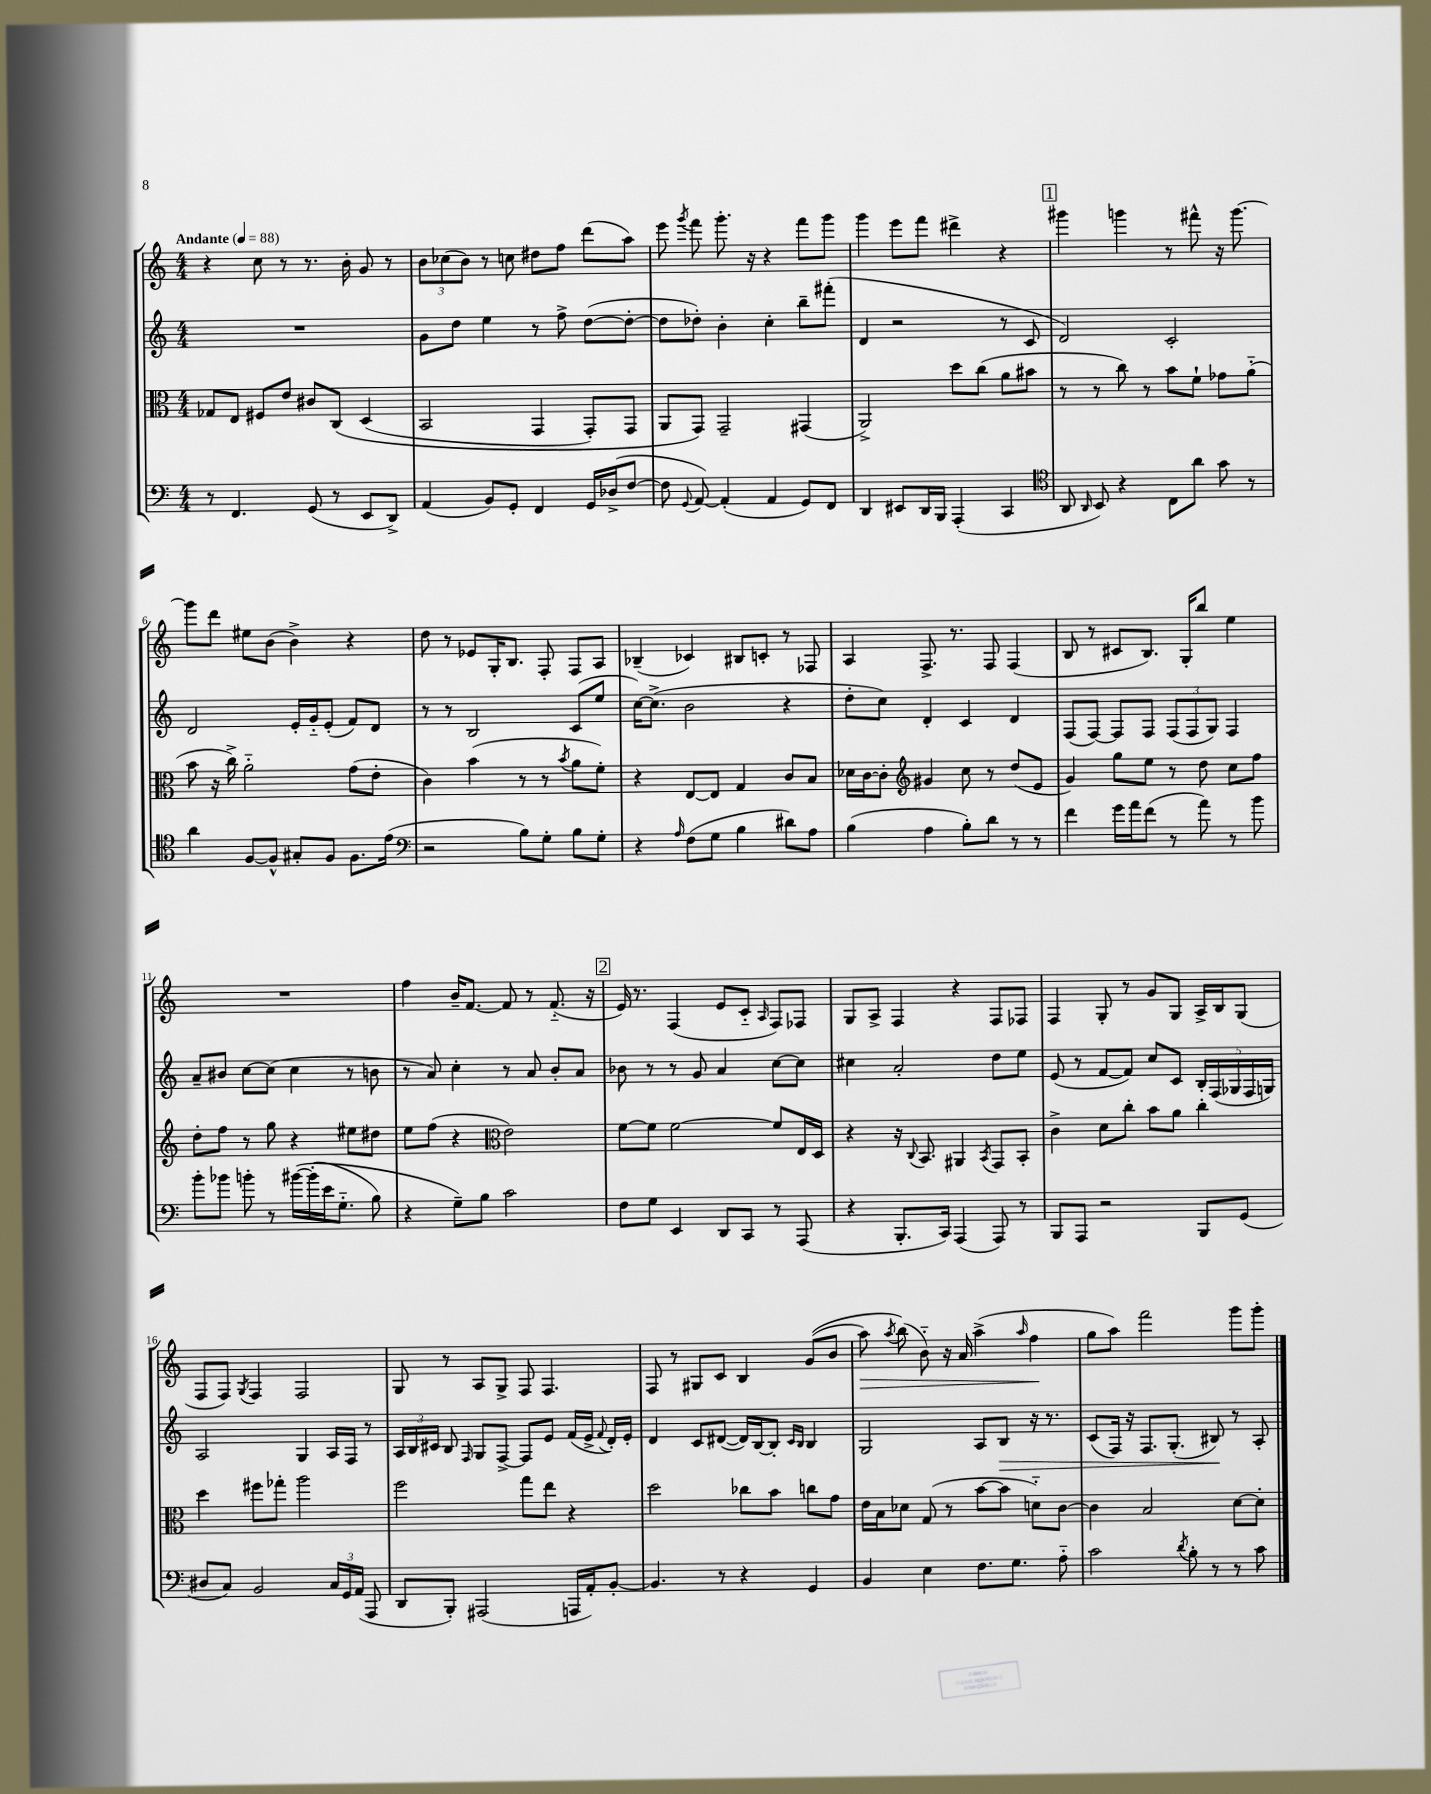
<<
\new StaffGroup <<
\new Staff = "s0" {
    \clef treble \key c \major \numericTimeSignature \time 4/4 \tempo "Andante" 4 = 88
    \autoBeamOff r4 c''8 r8 r8. b'16-. g'8 r8 |
    \tuplet 3/2 { b'8[ ces''8( b'8]) } r8 c''8 dis''8[ f''8] d'''8[( a''8]) |
    e'''8 \acciaccatura { g'''8 } f'''8 g'''8.-. r16 r4 f'''8[ g'''8] |
    g'''4 e'''8[ f'''8] dis'''4-> r4 |
    \mark \markup { \box "1" } gis'''4 g'''4 r8 fis'''8-^ r16 g'''8.~ |
    g'''8[ d'''8] eis''8[ b'8]( b'4->) r4 |
    d''8 r8 ees'8[ g16-. b8.] f8-. f8[ a8] |
    bes4--( ces'4) bis8[ c'8]-. r8 fes8 |
    a4 f8.-> r8. f8 f4( |
    b8 r8 cis'8[ b8.]) g16[-. b''8] e''4 |
    R1 |
    f''4 b'16[-- f'8.]~ f'8 r8 f'8.-_( r16 |
    \mark \markup { \box "2" } e'16) r8. f4( e'8[ c'8]-_ \grace { a16 } f8[) fes8] |
    g8[ a8]-> f4 r4 f8[ fes8] |
    f4 g8-. r8 g'8[ g8] a16[-> b16 g8]( |
    f8[ f8]) \acciaccatura { g8 } f4 f2 |
    g8 r8 a8[ g8]-> f8 f4. |
    f8 r8 gis8[ c'8] b4 g'8[(\( b'8] |
    a''8\>) \acciaccatura { a''8 } b''8(\) b'8-_) r16 a'16 a''4->( \grace { a''16 } f''4\! |
    g''8[ a''8]) f'''2 g'''8[ g'''8]-. \bar "|." |
}
\new Staff = "s1" {
    \clef treble \key c \major \numericTimeSignature \time 4/4
    \autoBeamOff R1 |
    g'8[ d''8] e''4 r8 f''8-> d''8[~( d''8]~-. |
    d''8[ des''8]-.) b'4-. c''4-. b''8[-- fis'''8]-.( |
    d'4 r2 r8 c'8 |
    \mark \markup { \box "1" } d'2) c'2-. |
    d'2 e'16[-. g'16-_ e'8]-.( f'8[) d'8] |
    r8 r8 b2 c'8[( e''8] |
    c''16[~) c''8.]->( b'2 r4 |
    d''8[-. c''8]) d'4-. c'4 d'4 |
    f8[( f8]~) f8[ f8] \tuplet 3/2 { f8[( f8 g8]) } f4 |
    a'8[-- bis'8] c''8[~ c''8]( c''4 r8 b'8 |
    r8 a'8) c''4-. r8 a'8 b'8[-. a'8] |
    \mark \markup { \box "2" } bes'8 r8 r8 g'8 a'4 c''8[~ c''8] |
    cis''4 a'2-. d''8[ e''8] |
    e'8( r8 f'8[~ f'8]) c''8[ c'8] \tuplet 5/4 { b16[-. f16( ges16 f16 g16]) } |
    a2 g4 a16[ f16] r8 |
    \tuplet 3/2 { a16[ b16 cis'16] } b8 \grace { f16 } g8[ f8]~-> f8[ e'8] f'16[( e'16]-> \appoggiatura { f'8 } d'16[-.) e'16]-. |
    d'4 c'8[ dis'8]~( dis'16[) b16~ b8]-. \grace { c'16[ b16] } b4 |
    g2 a8[ b8]\> r16 r8. |
    c'8[( f16]) r16 f8.[ g8.]-.( bis8\!) r8 a8-. \bar "|." |
}
\new Staff = "s2" {
    \clef alto \key c \major \numericTimeSignature \time 4/4
    \autoBeamOff ges8[ e8] fis8[ e'8] cis'8[ c8]\( d4( |
    b,2 g,4 g,8[-.) g,8] |
    a,8[ g,8]\) g,2-- gis,4( |
    a,2->) d''8[ c''8]( a'8[ bis'8] |
    \mark \markup { \box "1" } r8 r8 c''8) r8 b'8[ f'8]-! ges'8[ a'8]-_( |
    b'8 r16 c''16->) a'2-_ g'8[( e'8]-. |
    c'4) b'4( r8 r8 \acciaccatura { b'8 } a'8[ f'8]-.) |
    r4 e8[~ e8] g4 c'8[ b8] |
    des'16[ c'16~ c'8]-. \clef treble gis'4 c''8 r8 d''8[( e'8] |
    g'4) g''8[ e''8] r8 d''8 c''8[ f''8] |
    d''8[-. f''8] r8 g''8 r4 eis''8[ dis''8] |
    e''8[ f''8]( r4 \clef alto e'2) |
    \mark \markup { \box "2" } f'8[~ f'8] f'2~ f'8[ e16 d16] |
    r4 r16 \appoggiatura { c8 } b,8. ais,4 \acciaccatura { b,8 } g,8[ b,8]-. |
    c'4-> d'8[ c''8]-. b'8[ a'8] c''4-. |
    d''4 fis''8[ ges''8]-. a''2 |
    f''2 g''8[ e''8] r4 |
    d''2 ces''8[ b'8] c''8[ g'8] |
    e'16[ b16 des'8] g8( r8 b'8[~ b'8] d'8[-_) c'8]~ |
    c'4 b2 d'8[~ d'8]-. \bar "|." |
}
\new Staff = "s3" {
    \clef bass \key c \major \numericTimeSignature \time 4/4
    \autoBeamOff r8 f,4. g,8( r8 e,8[ d,8]->) |
    a,4( b,8[) g,8]-. f,4 g,16[ des16->( f8]~ |
    f8 \appoggiatura { g,8 } a,8~) a,4-.( a,4 g,8[) f,8] |
    d,4 eis,8[ d,16 b,,16] a,,4-.( c,4 |
    \mark \markup { \box "1" } \clef tenor a,8 \grace { a,16 } b,8) r4 c8[ a'8] g'8 r8 |
    a'4 f8[~ f8]-^ gis8[-. f8] f8.[ e'16]( |
    \clef bass r2 b8[) g8]-. b8[ g8]-. |
    r4 \grace { a16 } f8[( g8] b4 dis'8[) a8] |
    b4( a4 b8[-.) d'8] r8 r8 |
    f'4 g'16[ a'16 f'8]( r8 a'8) r8 b'8 |
    b'8[-. bes'8] b'8-. r8 bis'16[~\( bis'16-.( e'16 g8.]-_ b8) |
    r4 g8[--\) b8] c'2 |
    \mark \markup { \box "2" } f8[ g8] e,4 d,8[ c,8] r8 a,,8( |
    r4 b,,8.[-. c,16]) a,,4( a,,8) r8 |
    b,,8[ a,,8] r2 b,,8[ g,8]( |
    dis8[ c8]) b,2 \tuplet 3/2 { c16[ g,16 a,16]( } a,,8 |
    d,8[ b,,8]-.) ais,,2( a,,16[ a,16-.) b,8]~-. |
    b,4. r8 r4 g,4 |
    b,4 e4 f8.[ g8.] a8-_ |
    c'2 \acciaccatura { d'8 } b8-. r8 r8 c'8 \bar "|." |
}
>>
>>
